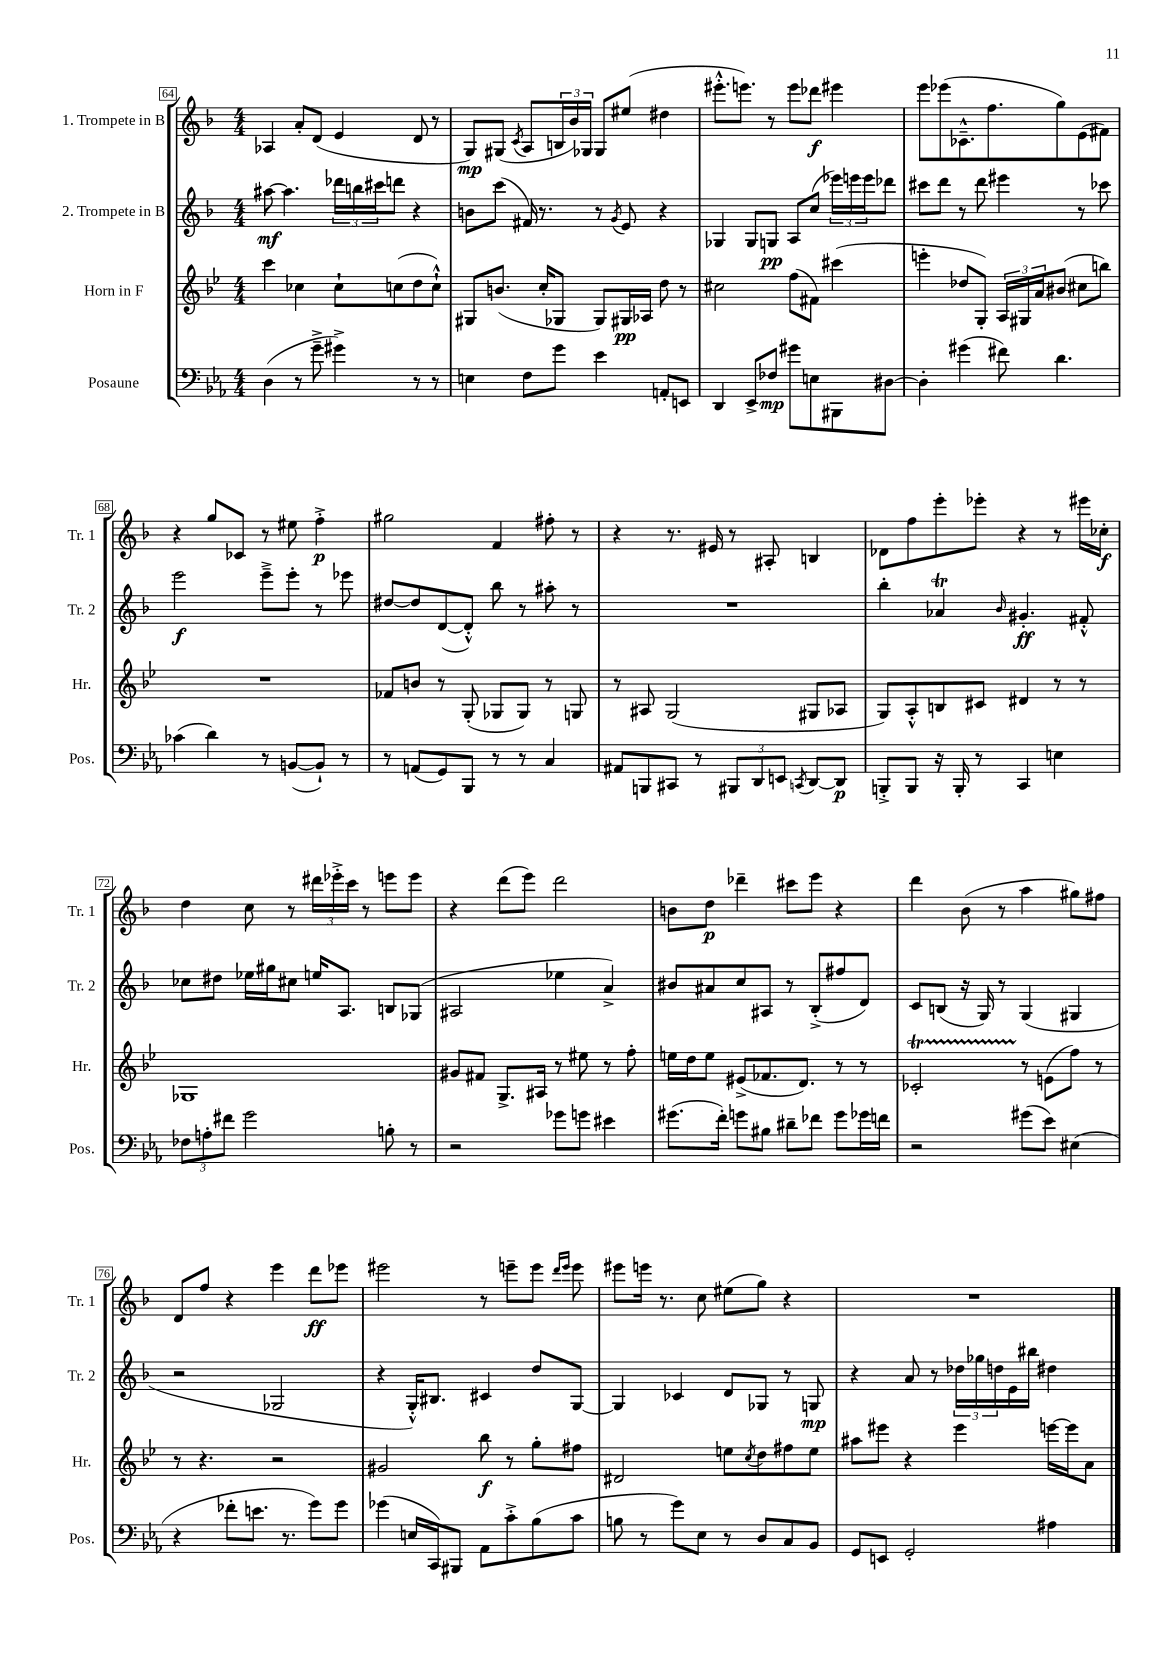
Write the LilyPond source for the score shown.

<<
\new StaffGroup <<
\new Staff = "s0" \with { instrumentName = "1. Trompete in B" shortInstrumentName = "Tr. 1" } {
    \clef treble \key f \major \numericTimeSignature \time 4/4
    aes4 a'8-. d'8( e'4 d'8 r8 |
    g8\mp) gis8( \acciaccatura { c'8 } a8 \tuplet 3/2 { b16 bes'16) ges16 } ges8 eis''8( dis''4 |
    eis'''8.-.-^ e'''8.) r8 e'''8 des'''8\f eis'''4 |
    e'''8 ees'''8( ces'8.---^ f''8. g''8) e'8( fis'8) |
    r4 g''8 ces'8 r8 eis''8 f''4-.->\p |
    gis''2 f'4 fis''8-. r8 |
    r4 r8. eis'16 r8 ais8-. b4 |
    des'8 f''8 e'''8-. ees'''8-. r4 r8 eis'''16 ces''16-.\f |
    d''4 c''8 r8 \tuplet 3/2 { dis'''16 ees'''16-.-> c'''16 } r8 e'''8 e'''8 |
    r4 d'''8( e'''8) d'''2 |
    b'8 d''8\p des'''4-- cis'''8 e'''8 r4 |
    d'''4 bes'8( r8 a''4 gis''8) fis''8 |
    d'8 f''8 r4 e'''4 d'''8\ff ees'''8 |
    eis'''2 r8 e'''8-- e'''8 \grace { d'''16 e'''16 } e'''8 |
    eis'''8 e'''16 r8. c''8 eis''8( g''8) r4 |
    R1 \bar "|." |
}
\new Staff = "s1" \with { instrumentName = "2. Trompete in B" shortInstrumentName = "Tr. 2" } {
    \clef treble \key f \major \numericTimeSignature \time 4/4
    ais''8~\mf ais''4. \tuplet 3/2 { des'''16 b''16 cis'''16 } d'''8 r4 |
    b'8 c'''8( fis'16) r8. r8 \acciaccatura { g'8 } e'8 r4 |
    ges4 ges8 g8\pp a8 c''8( \tuplet 3/2 { ees'''16) e'''16 e'''16 } des'''8 |
    cis'''8 d'''8 r8 d'''8 eis'''4 r8 ces'''8 |
    e'''2\f e'''8---> e'''8-. r8 ees'''8 |
    dis''8~ dis''8 d'8~( d'8-.-^) bes''8 r8 ais''8-. r8 |
    R1 |
    bes''4-. aes'4\trill \grace { bes'16 } gis'4.-.\ff fis'8-.-^ |
    ces''8 dis''8 ees''16 gis''16 cis''8 e''16 a8. b8 ges8( |
    ais2 ees''4 a'4->) |
    bis'8 ais'8 c''8 ais8 r8 bes8-.->( fis''8 d'8) |
    c'8 b8( r16 g16) r8 g4( gis4 |
    r2 ges2 |
    r4 g16-.-^) bis8. cis'4 d''8 g8~ |
    g4 ces'4 d'8 ges8 r8 g8\mp |
    r4 a'8 r8 \tuplet 3/2 { des''16 ges''16 d''16 } e'16 bis''16 dis''4 \bar "|." |
}
\new Staff = "s2" \with { instrumentName = "Horn in F" shortInstrumentName = "Hr." } {
    \clef treble \key bes \major \numericTimeSignature \time 4/4
    c'''4 ces''4 ces''8-! c''8( d''8 c''8-!-^) |
    gis8 b'8.( c''16-. ges8 ges8) gis16\pp aes16 d''8 r8 |
    cis''2 f''8( fis'8) cis'''4( |
    e'''4-. des''8 g8-.) \tuplet 3/2 { a16 gis16 a'16 } bis'8( cis''8 b''8) |
    R1 |
    fes'8 b'8 r8 g8-.( ges8 ges8) r8 g8 |
    r8 ais8 g2( gis8 aes8 |
    g8) a8-.-^ b8 cis'8 dis'4 r8 r8 |
    ges1 |
    gis'8 fis'8 g8.-> ais16 r8 eis''8 r8 f''8-. |
    e''16 d''16 e''8 eis'8->( fes'8. d'8.) r8 r8 |
    ces'2-.\startTrillSpan r8\stopTrillSpan e'8( f''8) r8 |
    r8 r4. r2 |
    gis'2 bes''8\f r8 g''8-. fis''8 |
    dis'2 e''8 \acciaccatura { c''8 } d''8 fis''8 e''8 |
    ais''8 eis'''8 r4 eis'''4 e'''16~ e'''16 a'8 \bar "|." |
}
\new Staff = "s3" \with { instrumentName = "Posaune" shortInstrumentName = "Pos." } {
    \clef bass \key ees \major \numericTimeSignature \time 4/4
    d4( r8 g'8---> gis'4->) r8 r8 |
    e4 f8 g'8 ees'4 a,8-. e,8 |
    d,4 ees,8-> fes8\mp gis'8 e8 bis,,8 dis8~ |
    dis4-. gis'4( fis'8) d'4. |
    ces'4( d'4) r8 b,8~( b,8-!) r8 |
    r8 a,8( g,8) bes,,8 r8 r8 c4 |
    ais,8 b,,8 cis,8 r8 \tuplet 3/2 { bis,,8 d,8 e,8 } \acciaccatura { c,8 } d,8~ d,8\p |
    b,,8-.-> b,,8 r16 b,,16-. r8 c,4 e4 |
    \tuplet 3/2 { fes8 a8-. fis'8 } g'2 b8-. r8 |
    r2 ges'8 g'8 eis'4 |
    gis'8.( f'16-.) g'8 bis8 dis'8-- fes'8 g'8 ges'16 f'16 |
    r2 gis'8( ees'8) eis4( |
    r4 fes'8-. e'8. r8. g'8) g'8 |
    ges'4( e16 c,16) bis,,8 aes,8 c'8-.-> bes8( c'8 |
    b8 r8 g'8) ees8 r8 d8 c8 bes,8 |
    g,8 e,8 g,2-. ais4 \bar "|." |
}
>>
>>
\layout { \context { \Score currentBarNumber = #64 \override BarNumber.stencil = #(make-stencil-boxer 0.1 0.3 ly:text-interface::print) } }
